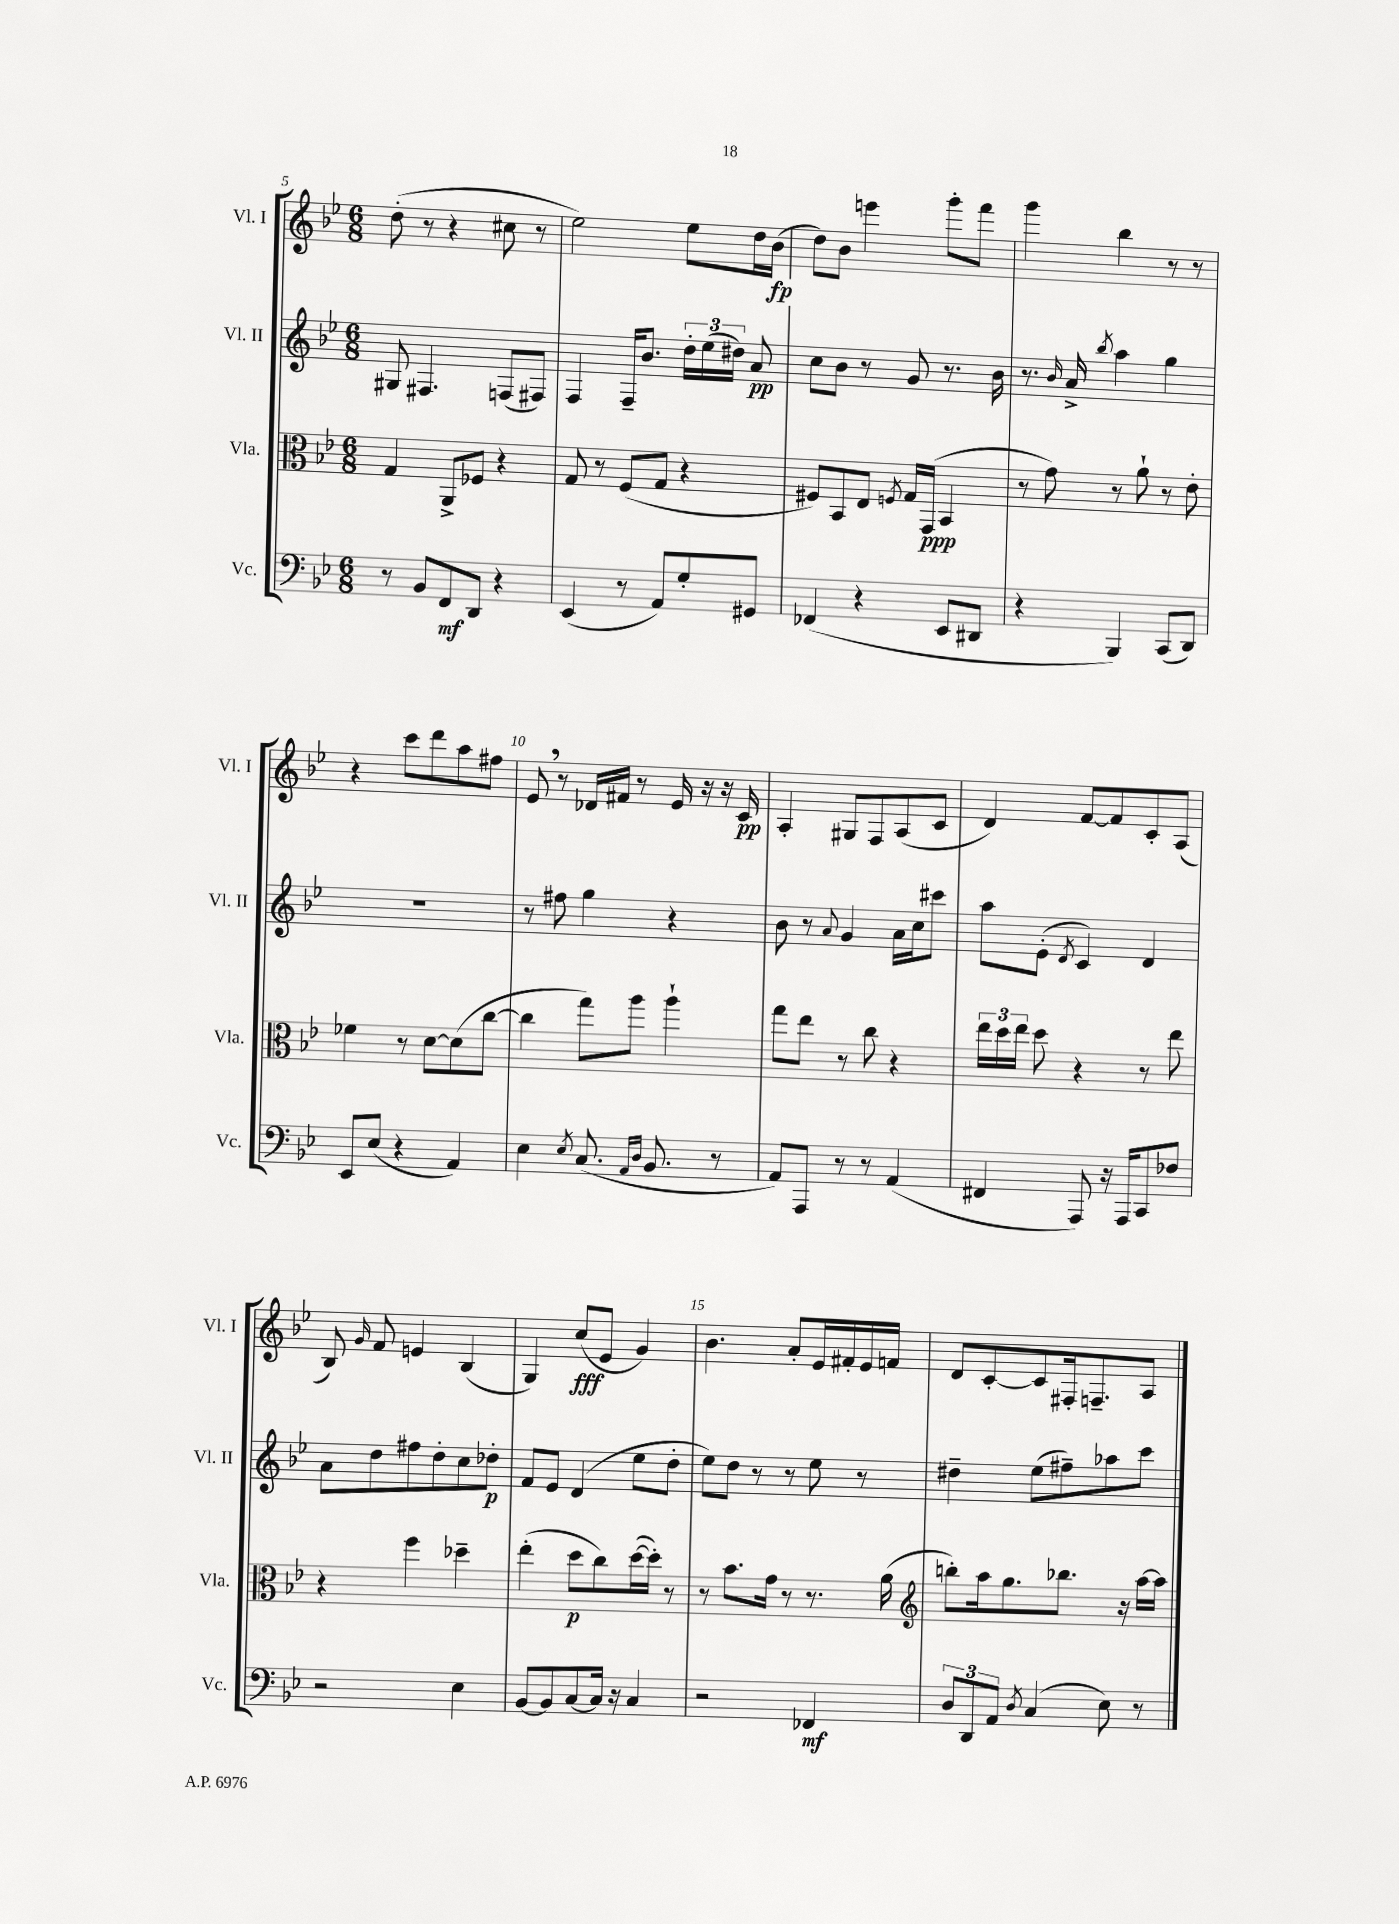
<<
\new StaffGroup <<
\new Staff = "s0" \with { instrumentName = "Vl. I" shortInstrumentName = "Vl. I" } {
    \clef treble \key bes \major \numericTimeSignature \time 6/8
    \autoBeamOff d''8-.( r8 r4 cis''8 r8 |
    ees''2) ees''8[ d''16 bes'16]\fp( |
    d''8[) bes'8] e'''4 g'''8[-. f'''8] |
    g'''4 bes''4 r8 r8 |
    r4 c'''8[ d'''8 a''8 fis''8] |
    ees'8 \breathe r8 des'16[ fis'16] r8 ees'16 r16 r16 c'16\pp |
    a4-. gis8[ f8 a8( c'8] |
    d'4) f'8[~ f'8 c'8-. a8]( |
    bes8) \grace { g'16 } f'8 e'4 bes4( |
    g4) c''8[\fff( ees'8] g'4) |
    bes'4. a'8[-. ees'16 fis'16-. ees'16 f'16] |
    d'8[ c'8~-. c'8 fis16-. f8.-- a8] \bar "|." |
}
\new Staff = "s1" \with { instrumentName = "Vl. II" shortInstrumentName = "Vl. II" } {
    \clef treble \key bes \major \numericTimeSignature \time 6/8
    \autoBeamOff gis8 fis4. f8[( fis8]) |
    f4 f16[-- bes'8.] \tuplet 3/2 { d''16[-. ees''16( dis''16]) } a'8\pp |
    c''8[ bes'8] r8 g'8 r8. bes'16 |
    r8. \grace { bes'16 } a'16-> \acciaccatura { bes''8 } a''4 g''4 |
    R2. |
    r8 fis''8 g''4 r4 |
    bes'8 r8 \appoggiatura { a'8 } g'4 a'16[ c''16 cis'''8] |
    a''8[ ees'8]-.( \acciaccatura { d'8 } c'4) d'4 |
    a'8[ d''8 fis''8 d''8-. c''8 des''8]-.\p |
    f'8[ ees'8] d'4( ees''8[ d''8]-. |
    ees''8[) d''8] r8 r8 ees''8 r8 |
    dis''4-- ees''8[( fis''8--) aes''8 c'''8] \bar "|." |
}
\new Staff = "s2" \with { instrumentName = "Vla." shortInstrumentName = "Vla." } {
    \clef alto \key bes \major \numericTimeSignature \time 6/8
    \autoBeamOff g4 a,8[-> fes8] r4 |
    g8 r8 f8[( g8] r4 |
    fis8[) bes,8 ees8] \acciaccatura { f8 } g16[ g,16]\ppp( bes,4 |
    r8 g'8) r8 a'8-! r8 ees'8-. |
    fes'4 r8 d'8[~ d'8( c''8]~ |
    c''4 g''8[) a''8] a''4-! |
    g''8[ ees''8] r8 c''8 r4 |
    \tuplet 3/2 { ees''16[ d''16 ees''16] } d''8 r4 r8 ees''8 |
    r4 f''4 des''4-- |
    ees''4-.( d''8[\p c''8) d''16~( d''16]-.) r8 |
    r8 bes'8.[ g'16] r8 r8. a'16( |
    \clef treble b''8[-.) a''16 g''8. bes''8.] r16 a''16[~ a''16] \bar "|." |
}
\new Staff = "s3" \with { instrumentName = "Vc." shortInstrumentName = "Vc." } {
    \clef bass \key bes \major \numericTimeSignature \time 6/8
    \autoBeamOff r8 bes,8[ f,8\mf d,8] r4 |
    ees,4( r8 a,8[) g8-. gis,8] |
    fes,4( r4 ees,8[ dis,8] |
    r4 bes,,4) c,8[( d,8]) |
    ees,8[ ees8]( r4 a,4) |
    ees4 \acciaccatura { ees8 } c8.( \grace { a,16[ d16] } bes,8. r8 |
    a,8[) a,,8] r8 r8 a,4( |
    fis,4 a,,8) r16 a,,16[ c,8 fes8] |
    r2 ees4 |
    bes,8[~ bes,8 c8~ c16] r16 c4 |
    r2 fes,4\mf |
    \tuplet 3/2 { d8[ d,8 a,8] } \acciaccatura { d8 } c4( ees8) r8 \bar "|." |
}
>>
>>
\layout { \context { \Score currentBarNumber = #5 \override BarNumber.break-visibility = ##(#f #t #t) barNumberVisibility = #(every-nth-bar-number-visible 5) } }
